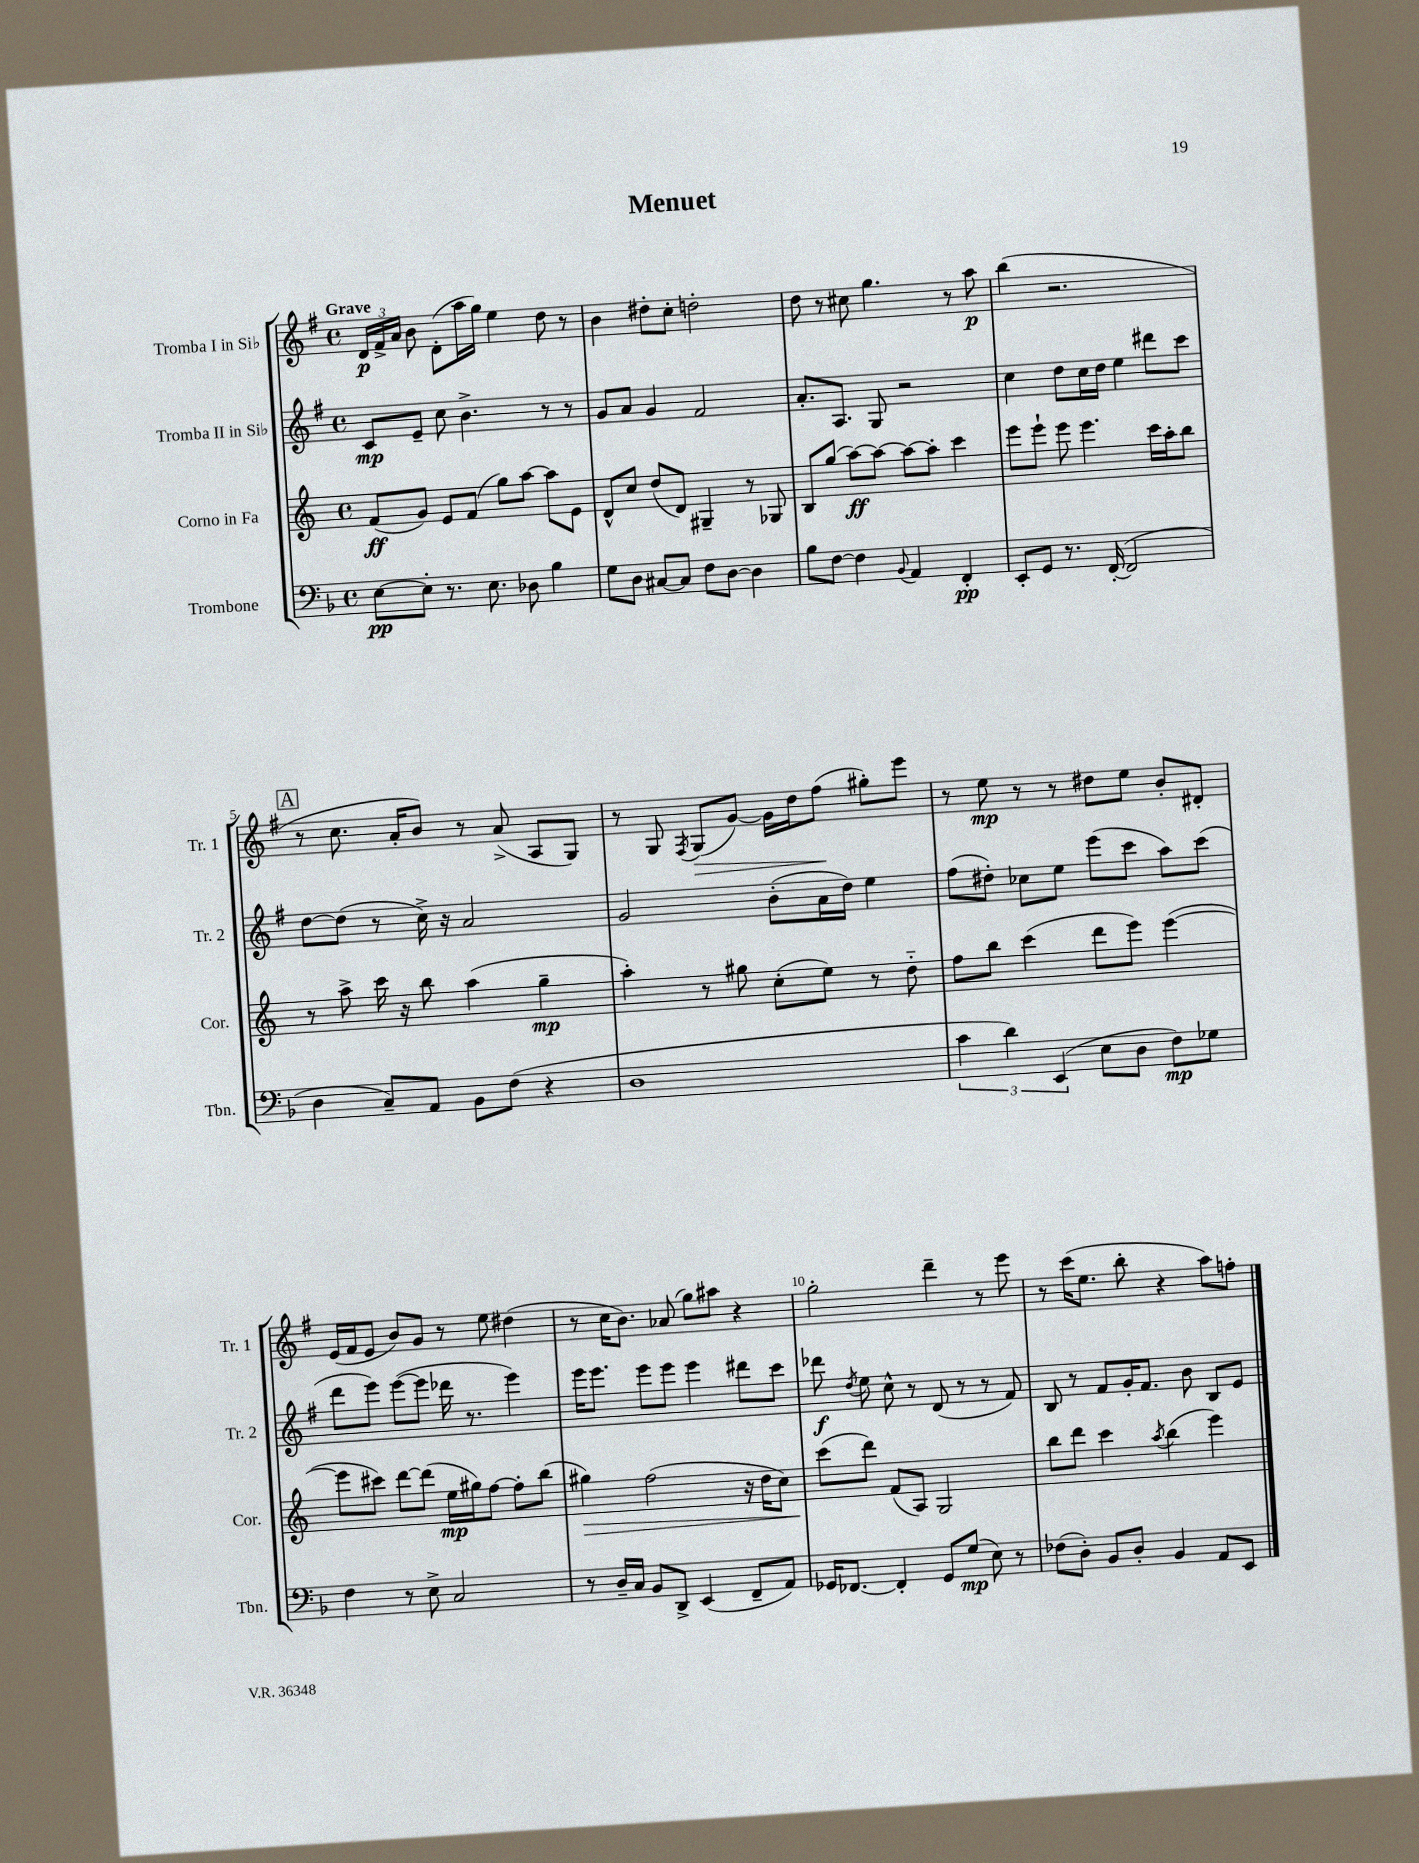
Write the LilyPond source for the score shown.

\header { title = "Menuet" }
<<
\new StaffGroup <<
\new Staff = "s0" \with { instrumentName = "Tromba I in Sib" shortInstrumentName = "Tr. 1" } {
    \clef treble \key g \major \defaultTimeSignature \time 4/4 \tempo "Grave"
    \autoBeamOff \tuplet 3/2 { d'16[\p fis'16-> a'16] } b'8 d'8[-.( a''16 g''16]) e''4 d''8 r8 |
    b'4 dis''8[-. c''8]-. d''2-. |
    d''8 r8 cis''8 g''4. r8 a''8\p |
    b''4( r2. |
    \mark \markup { \box "A" } r8 c''8. a'16[-. b'8]) r8 a'8->( a8[ g8]) |
    r8 g8 \acciaccatura { fis8 } g8[\>( g'8]~) g'16[ d''16 fis''8]\!( gis''8[-.) e'''8] |
    r8 e''8\mp r8 r8 dis''8[ e''8] b'8[-. dis'8]-. |
    e'16[( fis'16 e'8] b'8[) g'8] r8 e''8 dis''4( |
    r8 c''16[ b'8.]) aes'8( g''8[) ais''8] r4 |
    g''2-. d'''4-- r8 e'''8 |
    r8 c'''16[( e''8.] b''8-. r4 a''8[) f''8]-. \bar "|." |
}
\new Staff = "s1" \with { instrumentName = "Tromba II in Sib" shortInstrumentName = "Tr. 2" } {
    \clef treble \key g \major \defaultTimeSignature \time 4/4
    \autoBeamOff c'8[\mp e'8]-- c''8 b'4.-> r8 r8 |
    g'8[ a'8] g'4 fis'2 |
    a'8.[-. a8.] g8 r2 |
    c''4 d''8[ c''16 d''16] e''4 dis'''8[ c'''8] |
    \mark \markup { \box "A" } d''8[~ d''8]( r8 c''16->) r16 a'2 |
    g'2 b'8[-.( a'16 d''16]) e''4 |
    fis''8[( dis''8]-.) ces''8[ e''8] e'''8[( c'''8] a''8[) c'''8]( |
    d'''8[ e'''8]) e'''8[~( e'''8] des'''16 r8. e'''4) |
    e'''16[ e'''8.] e'''8[ e'''8] e'''4 dis'''8[ c'''8] |
    des'''8\f \acciaccatura { d''8 } e''8 c''8-^ r8 d'8( r8 r8 fis'8) |
    b8 r8 fis'8[ g'16-. fis'8.] b'8 b8[ e'8] \bar "|." |
}
\new Staff = "s2" \with { instrumentName = "Corno in Fa" shortInstrumentName = "Cor." } {
    \clef treble \key c \major \defaultTimeSignature \time 4/4
    \autoBeamOff f'8[\ff( g'8]) e'8[ f'8]( g''8[) a''8]~ a''8[ e'8] |
    d'8[-^ c''8] d''8[( d'8]) gis4-- r8 ges8 |
    b8[ g''8]( a''8[~\ff) a''8]~ a''8[~ a''8]-. c'''4 |
    e'''8[ e'''8]-! e'''8 e'''4. c'''16[ a''16-. b''8] |
    \mark \markup { \box "A" } r8 a''8-> c'''16 r16 b''8 a''4( g''4--\mp |
    a''4-.) r8 gis''8 c''8[-.( e''8]) r8 d''8-_ |
    f''8[ b''8] c'''4( d'''8[ e'''8]) e'''4~( |
    e'''8[ cis'''8]) d'''8[~ d'''8]( e''16[\mp gis''16) f''8]~ f''8[-. b''8]( |
    gis''4\>) f''2( r16 d''16[ c''8]) |
    c'''8[\!( d'''8]) f'8[( a8]) g2 |
    b''8[ d'''8] c'''4 \acciaccatura { a''8 } b''4( e'''4) \bar "|." |
}
\new Staff = "s3" \with { instrumentName = "Trombone" shortInstrumentName = "Tbn." } {
    \clef bass \key f \major \defaultTimeSignature \time 4/4
    \autoBeamOff e8[~\pp e8]-. r8. e8. des8 bes4 |
    g8[ d8] cis8[~ cis8] f8[ d8]~ d4 |
    bes8[ f8]~ f4 \appoggiatura { bes,8 } a,4 f,4-.\pp |
    e,8[-. g,8] r8. f,16~-.( f,2 |
    \mark \markup { \box "A" } d4 c8[--) a,8] bes,8[ f8]( r4 |
    d1 |
    \tuplet 3/2 { c'4 d'4) e,4( } e8[ d8] f8[\mp) ges8] |
    f4 r8 e8-> c2 |
    r8 d16[-- c16] bes,8[ d,8]-> e,4( f,8[-- a,8]) |
    ges,16[ fes,8.]~ fes,4-. ges,8[ g8]\mp( e8) r8 |
    fes8[( d8]-.) bes,8[ d8]-. bes,4 a,8[ e,8] \bar "|." |
}
>>
>>
\layout { \context { \Score \override BarNumber.break-visibility = ##(#f #t #t) barNumberVisibility = #(every-nth-bar-number-visible 5) } }
